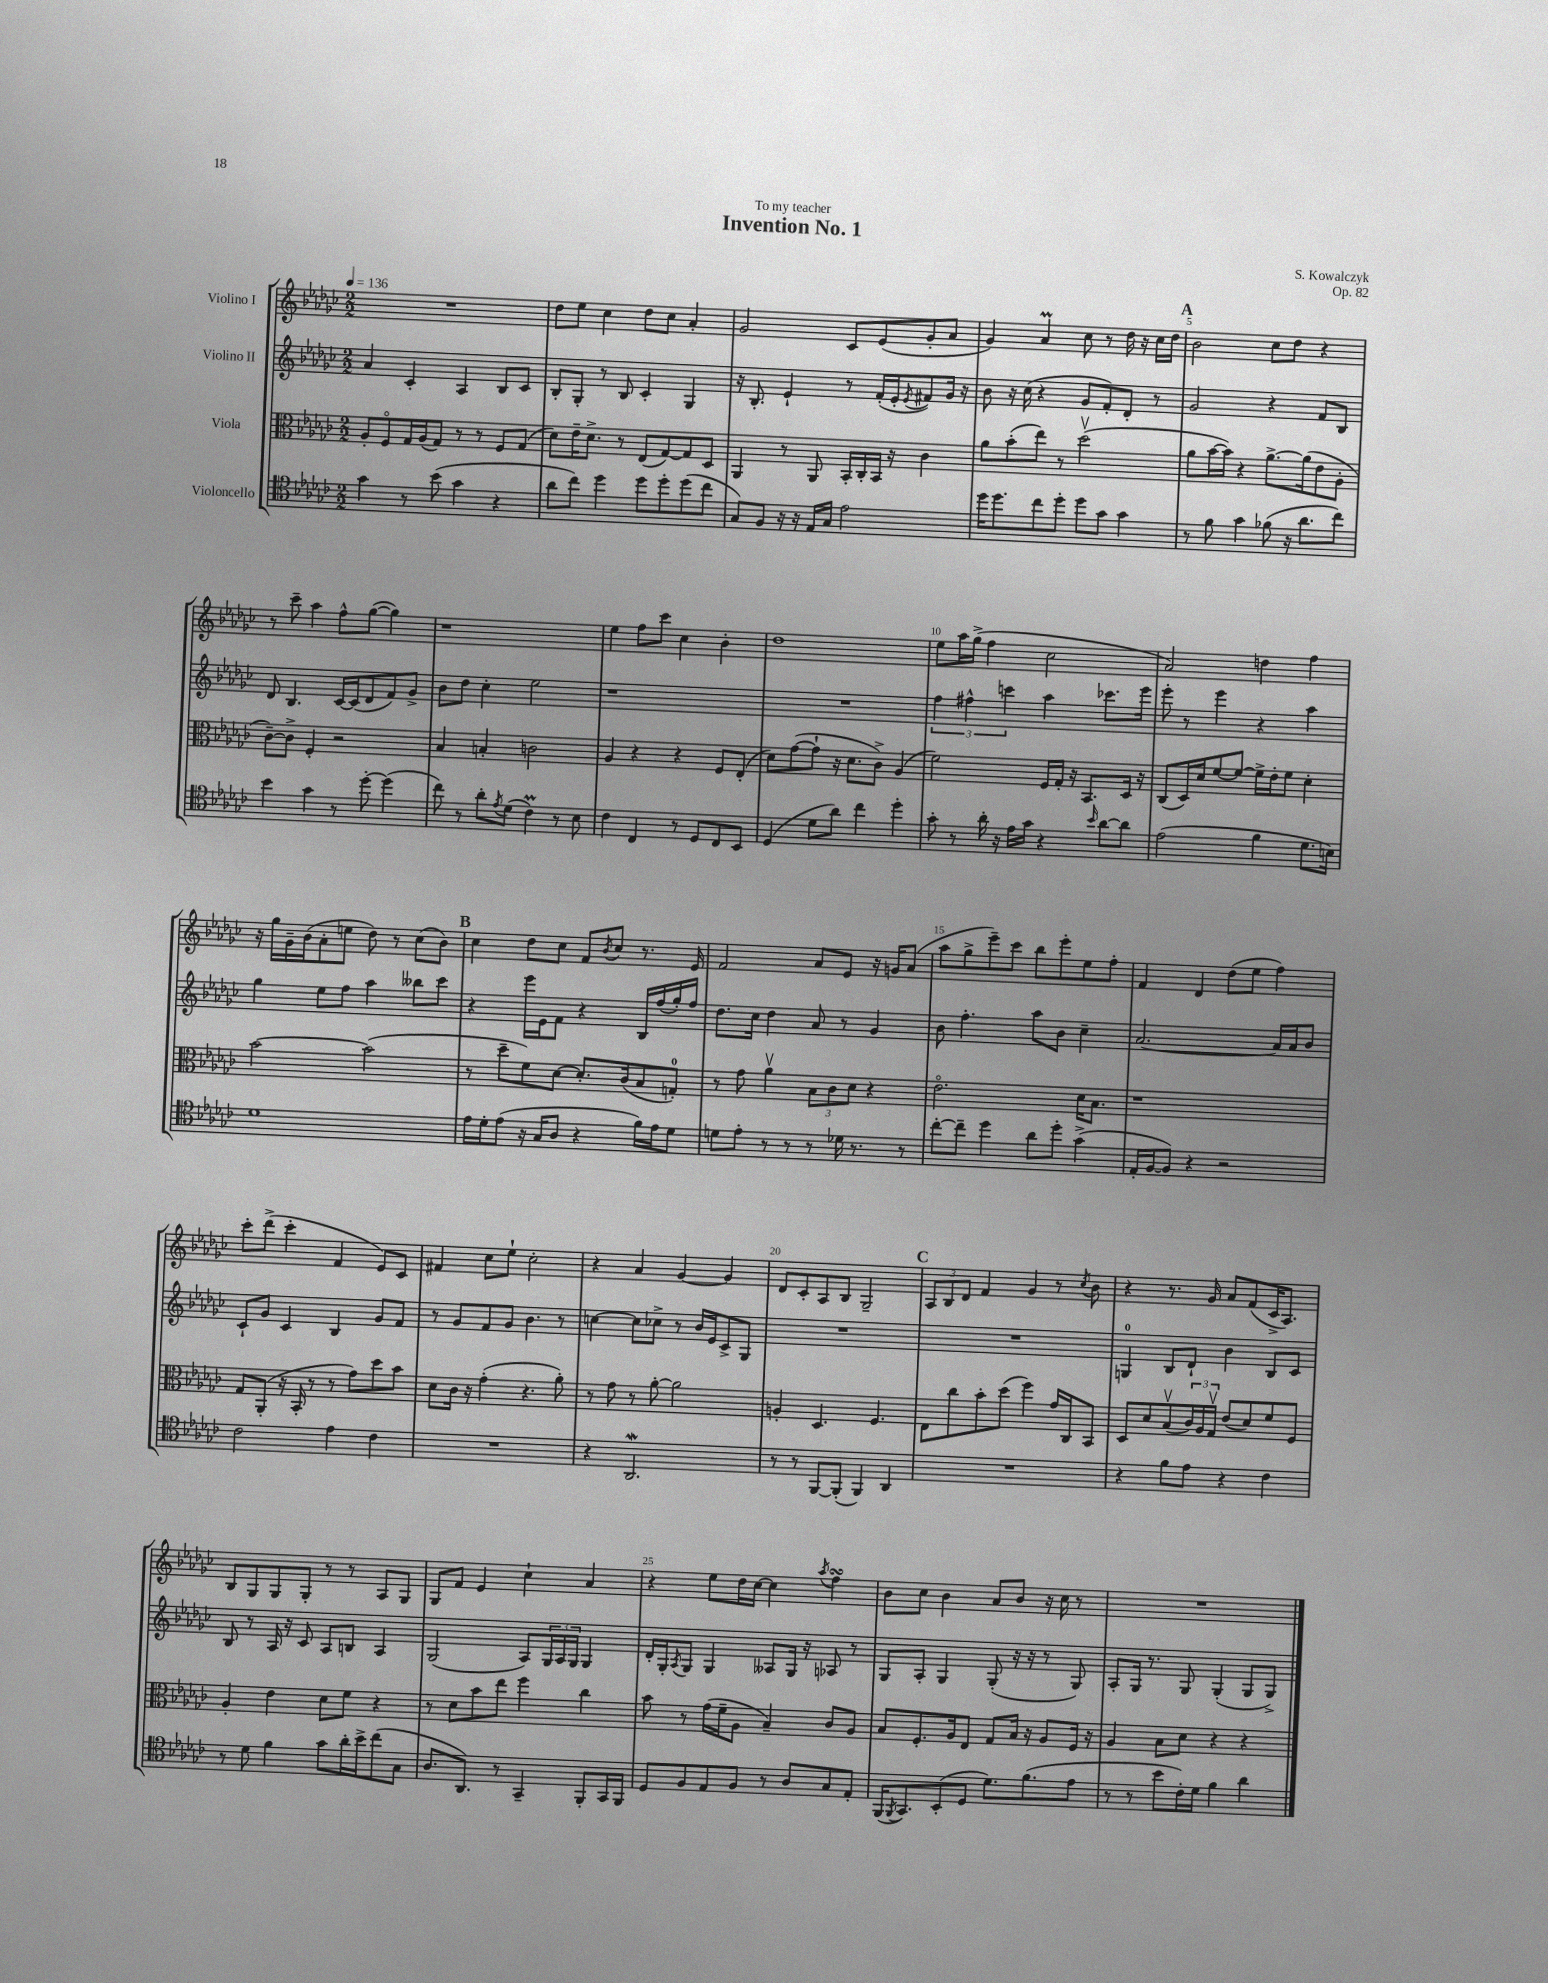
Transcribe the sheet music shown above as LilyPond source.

\header { title = "Invention No. 1" composer = "S. Kowalczyk" dedication = "To my teacher" opus = "Op. 82" }
<<
\new StaffGroup <<
\new Staff = "s0" \with { instrumentName = "Violino I" } {
    \clef treble \key ges \major \numericTimeSignature \time 2/2 \tempo 4 = 136
    R1 |
    des''8 ees''8 ces''4 des''8 ces''8 aes'4-. |
    ges'2 ces'8 ees'8( ges'8-. aes'8 |
    ges'4) aes'4\prall ces''8 r8 des''16 r16 ces''16 des''16 |
    \mark \markup { \bold "A" } bes'2 ces''8 des''8 r4 |
    r8 ces'''8-- aes''4 f''8-^ ges''8~( ges''4) |
    r1 |
    ees''4 f''8 ces'''8 ces''4 bes'4-. |
    des''1 |
    ees''8 aes''16 ges''16->( f''4 ces''2 |
    aes'2) d''4 f''4 |
    r16 ges''16 ges'16-- bes'16( aes'8-. e''8 des''8) r8 ces''8( bes'8) |
    \mark \markup { \bold "B" } ces''4 des''8 ces''8 f'8 \acciaccatura { bes'8 } ces''8 r8. ees'16 |
    f'2 aes'8 ees'8 r16 g'16 aes'8( |
    aes''8 ges''8-> ees'''8--) ces'''8 bes''8 ees'''8-. ees''8 f''8-. |
    f'4 des'4 des''8( ees''8 f''4) |
    ces'''8-. des'''8->( ces'''4-. f'4 ees'8) ces'8 |
    fis'4 ces''8 ees''8-! ces''2-. |
    r4 aes'4 ges'4~ ges'4 |
    des'8 ces'8-. aes8 bes8 ges2-- |
    \mark \markup { \bold "C" } \tuplet 3/2 { aes8 bes8 des'8 } f'4 ges'4 r8 \acciaccatura { ces''8 } bes'8 |
    r4 r8. ges'16 aes'8 f'8( ces'16-> aes8.) |
    bes8 ges8 ges8 ges8-. r8 r8 aes8 ges8 |
    ges8 f'8 ees'4 ces''4-! aes'4 |
    r4 ees''8 des''16 ces''16~ ces''4 \acciaccatura { aes''8 } f''4\turn |
    bes'8 ces''8 bes'4 aes'8 bes'8 r16 ces''16 r8 |
    R1 \bar "|." |
}
\new Staff = "s1" \with { instrumentName = "Violino II" } {
    \clef treble \key ges \major \numericTimeSignature \time 2/2
    aes'4 ces'4-. aes4 bes8 ces'8 |
    bes8-. ges8-. r8 bes8 ces'4-. ges4 |
    r16 bes8.-. ees'4-! r8 f'16-.( ees'16-. \acciaccatura { ees'8 } fis'8) ges'16 r16 |
    bes'8 r16 ces''16( r4 ges'8 f'8-.) des'8-. r8 |
    \mark \markup { \bold "A" } ges'2 r4 f'8 bes8 |
    des'8 bes4. ces'16~ ces'16( des'8 f'8) ges'8-> |
    bes'8 des''8 ces''4-. ees''2 |
    r1 |
    R1 |
    \tuplet 3/2 { f''4 fis''4-^ c'''4 } aes''4 ces'''8. ees'''16 |
    ees'''8-. r8 ees'''4 r4 aes''4 |
    ges''4 ees''8 f''8 aes''4 beses''8 ces'''8 |
    \mark \markup { \bold "B" } r4 ees'''16 ees'16 f'8 r4 bes16 f''16( ges''16-.) f''16 |
    des''8. ces''16 des''4 aes'8 r8 ges'4 |
    bes'8 f''4.-. aes''8 bes'8 ces''4-- |
    aes'2.~ aes'16 aes'16 bes'8 |
    ces'8-! ges'8 ces'4 bes4 ges'8 f'8 |
    r8 ges'8 f'8 ges'8 bes'4. r8 |
    c''4~ c''8 ces''8-> r8 bes'16 ees'16 ces'8-> ges8 |
    R1 |
    \mark \markup { \bold "C" } R1 |
    g4-0 bes8 des'8-! bes'4 bes8 ces'8 |
    bes8 r8 aes16 r16 ces'8 aes8 b8 aes4 |
    ges2( aes8) \tuplet 3/2 { ges16 aes16 ges16 } ges4 |
    des'16-. ges16-. \acciaccatura { aes8 } ges8 ges4 aeses8 ges16 r16 aes8 r8 |
    ges8 aes8-. ges4 ges8-.( r16 r16 r8 ges8) |
    aes8-. ges16 r8. ges8 ges4-.( ges8 ges8->) \bar "|." |
}
\new Staff = "s2" \with { instrumentName = "Viola" } {
    \clef alto \key ges \major \numericTimeSignature \time 2/2
    aes8-. f8\flageolet ges16 aes16( ges8) r8 r8 f8 ges8( |
    des'8) ees'16-- des'8.-> r8 ees8( ges8~) ges8 des8 |
    aes,4 r8 aes,8 bes,16-. ces16-. bes,16 r16 ces'4 |
    aes'8 bes'8-.( ees''8) r8 des''2\upbow( |
    \mark \markup { \bold "A" } aes'8 bes'16~ bes'16) r4 aes'8.~-> aes'16( ees'8 aes8-. |
    ces'8~--) ces'8-> f4-. r2 |
    bes4 b4-. c'2 |
    aes4 r4 r4 f8 ees8-.( |
    des'8) ges'8~( ges'8-! r16 des'8. ces'8->) aes4( |
    f'2) f16 ges16-. r16 bes,8. des16 r16 |
    ces8( des16) des'16 f'8~ f'8~ f'16-> ees'16-. f'8 des'4-. |
    bes'2~ bes'2( |
    \mark \markup { \bold "B" } r8 des''8-- f'8) des'8~ des'8.-. ces'16( bes8 g8-0-.) |
    r8 ges'8 aes'4\upbow \tuplet 3/2 { bes8 ces'8 des'8 } r4 |
    ees'2.\flageolet des'16 bes8. |
    r1 |
    ges8 aes,8-.( r16 bes,16-. r8 r8 ges'8) des''8 bes'8 |
    des'8 ces'16 r16 ges'4-.( r4. aes'8-.) |
    r8 ges'8 r8 aes'8~-. aes'2 |
    a4-. des4. f4. |
    \mark \markup { \bold "C" } ees8 ces''8 bes'8-. des''8( f''4) ges'16 ces16 bes,8 |
    des8 des'8 bes8\upbow( \tuplet 3/2 { ces'16) aes16 ges16\upbow } ees'8( des'8) f'8 f8 |
    aes4-. ees'4 des'8 f'8 r4 |
    r8 des'8 bes'8 ees''8 f''4 ces''4 |
    bes'8 r8 ges'16( f'16-- aes8 bes4--) ces'8 aes8 |
    bes8 f8.-. aes16 ees8 ges8 bes16 r16 aes8 f16 r16 |
    aes4 bes8 des'8 r4 r4 \bar "|." |
}
\new Staff = "s3" \with { instrumentName = "Violoncello" } {
    \clef tenor \key ges \major \numericTimeSignature \time 2/2
    ges'4 r8 bes'8( ges'4 r4 |
    aes'8 ces''8) des''4 des''8 des''8-. des''8( ces''8 |
    ges8) f8 r16 r16 ees16 ges16 ees'2 |
    des''16 des''8. ces''8 des''8-. des''8 ges'8 ges'4 |
    \mark \markup { \bold "A" } r8 f'8 ges'4 fes'8( r16 aes'8. ces''8) |
    bes'4 ges'4 r8 des''8~-. des''4( |
    ces''8) r8 aes'8-. \acciaccatura { ees'8 } des'8( ces'4\prall) r8 bes8 |
    ces'4 ces4 r8 des8 ces8 bes,8 |
    des4( des'8 aes'8) ces''4 des''4-. |
    ges'8-. r8 aes'16-. r16 ees'16 ges'16 r4 \grace { bes'16 } aes'8~ aes'8 |
    ees'2( f'4 des'8. b16) |
    des'1 |
    \mark \markup { \bold "B" } ees'16 des'16-. ees'8( r16 ges16 aes8 r4 f'16) ees'16 des'8 |
    d'8 ees'8-. r8 r8 r8 des'16 r8. r8 |
    ces''8~-. ces''8-- des''4 aes'8 des''8-. ges'4->( |
    ees16-. f16~ f8) r4 r2 |
    ces'2 ees'4 ces'4 |
    R1 |
    r4 aes,2.\mordent |
    r8 r8 f,8~ f,8-.( f,4) aes,4 |
    \mark \markup { \bold "C" } R1 |
    r4 f'8 ees'8 r4 ces'4 |
    r8 des'8 f'4 ges'8 aes'16-. bes'16-> ces''8( ges8 |
    aes8. aes,8.) r8 ges,4-- f,8-. ges,16 f,16 |
    des8 f8 ees8 f8 r8 aes8 ges8 ees8-. |
    f,16( \acciaccatura { f,8 } ges,8.) bes,8-.( des8 des'8.) f'8.( ees'8 |
    r8 r8 bes'8 ces'16-.) des'16 f'4 aes'4 \bar "|." |
}
>>
>>
\layout { \context { \Score \override BarNumber.break-visibility = ##(#f #t #t) barNumberVisibility = #(every-nth-bar-number-visible 5) } }
